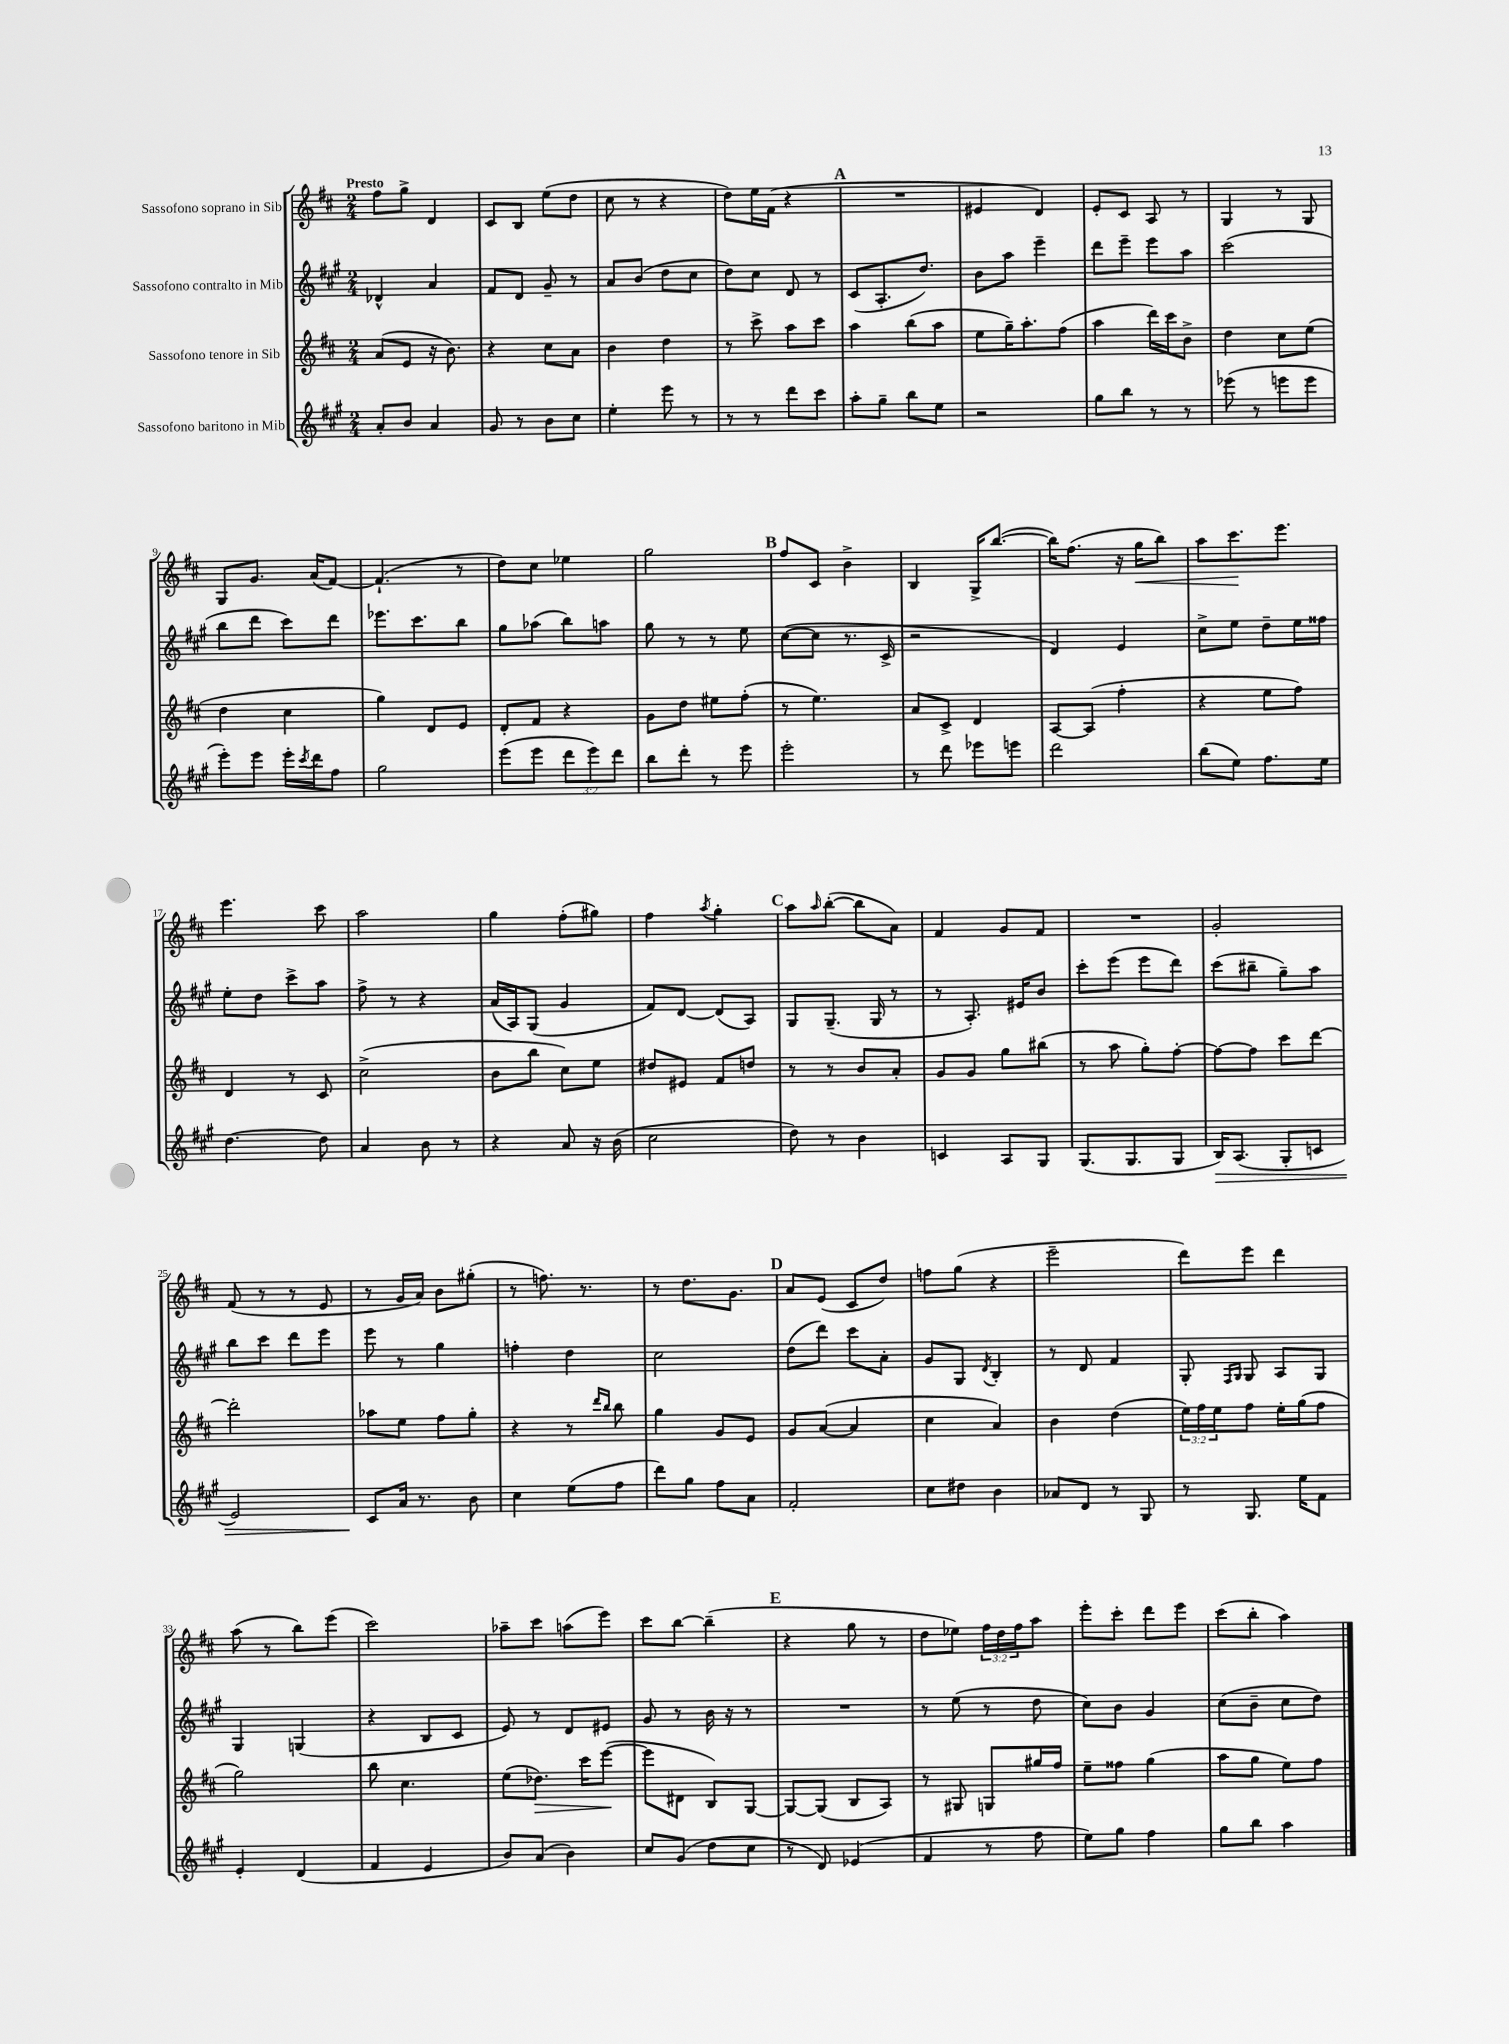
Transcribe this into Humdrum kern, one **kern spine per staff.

**kern	**kern	**kern	**kern
*staff4	*staff3	*staff2	*staff1
*clefG2	*clefG2	*clefG2	*clefG2
*k[f#c#g#]	*k[f#c#]	*k[f#c#g#]	*k[f#c#]
*M2/4	*M2/4	*M2/4	*M2/4
8a'	(8a	4d-^^	8ff#
8b	8e	.	8gg^
4a	16r	4a	4d
.	8.b)	.	.
=	=	=	=
8g#	4r	8f#	8c#
8r	.	8d	8B
8b	8cc#	8g#~	(8ee
8cc#	8a	8r	8dd
=	=	=	=
4ee'	4b	8a	8cc#
.	.	(8b	8r
8eee	4dd	8dd	4r
8r	.	8cc#	.
=	=	=	=
8r	8r	8dd)	8dd)
8r	8ccc#^	8cc#	16ee
.	.	.	(16f#
8ddd	8aa	8d	4r
8ccc#	8ccc#	8r	.
=	=	=	=
8aa'	4aa	(8c#	2r
8gg#~	.	8.A'	.
8bb	(8bb	.	.
.	.	8.dd)	.
8ee	8aa	.	.
=	=	=	=
2r	8ee	8b	4e#
.	16gg~)	8aa	.
.	8.aa'	.	.
.	.	4eee~	4d)
.	(8ff#	.	.
=	=	=	=
8gg#	4aa	8ddd	8e'
8bb	.	8eee~	8c#
8r	16ddd)	8eee	8A
.	16ccc#	.	.
8r	8b^	8aa	8r
=	=	=	=
(8eee-	4dd	(2ccc#	4G
8r	.	.	.
8eee	8cc#	.	8r
8eee	(8ee	.	8G
=	=	=	=
8eee')	4dd	8bb	8G
8eee	.	8ddd	8.g
16eee'	4cc#	8ccc#)	.
8qccc#	.	.	.
16ddd	.	.	(16a
8ff#	.	8ddd	[8f#)
=	=	=	=
2gg#	4gg)	8.eee-	(4.f#`]
.	.	8.ccc#	.
.	8d	.	.
.	8e	8bb	8r
=	=	=	=
(8eee	8d'	8gg#	8dd)
8eee	8f#	(8aa-	8cc#
12ddd	4r	8bb)	4ee-
12eee)	.	.	.
.	.	8aa	.
12ddd	.	.	.
=	=	=	=
8bb	8g	8gg#	2gg
8ddd'	8dd	8r	.
8r	8ee#	8r	.
8eee	(8ff#'	8ee	.
=	=	=	=
2eee'	8r	([8cc#	8ff#
.	4.ee)	8cc#]	8c#
.	.	8.r	4b^
.	.	16c#^	.
=	=	=	=
8r	8a	2r	4B
8ddd	8c#^	.	.
8eee-	4d	.	16G^
.	.	.	([8.bb
8eee	.	.	.
=	=	=	=
2ddd	[8A	4d)	16bb])
.	.	.	(8.ff#
.	(8A]	.	.
.	4ff#'	4e	16r
.	.	.	16gg
.	.	.	8bb)
=	=	=	=
(8bb	4r	8cc#^	8aa
8ee)	.	8ee	8.ccc#
8.ff#	8ee	8dd~	.
.	.	.	8.eee
.	8ff#)	16ee	.
16ee	.	16ff##	.
=	=	=	=
[4.dd	4d	8ee'	4.eee
.	.	8dd	.
.	8r	8ccc#^	.
8dd]	8c#	8aa	8ccc#
=	=	=	=
4a	(2cc#^	8ff#^	2aa
.	.	8r	.
8b	.	4r	.
8r	.	.	.
=	=	=	=
4r	8b	(16a	4gg
.	.	16A)	.
.	8bb	(8G#	.
8a	8cc#)	4g#	(8ff#'
16r	8ee	.	8gg#)
(16b	.	.	.
=	=	=	=
2cc#	8dd#	8f#)	4ff#
.	8e#	[8d	.
.	.	.	8qaa
.	8f#	(8d]	4gg'
.	8dd	8A)	.
=	=	=	=
8dd)	8r	8G#	8aa
.	.	.	16qqaa
8r	8r	(8.G#~	([8bb'
4b	8b	.	8bb]
.	.	16G#	.
.	8a'	8r	8a)
=	=	=	=
4c	8g	8r	4f#
.	8g	8.A')	.
8A	8gg	.	8g
.	.	16e#	.
8G#	(8bb#	8b	8f#
=	=	=	=
(8.G#	8r	8ccc#'	2r
.	8aa	(8eee	.
8.G#	.	.	.
.	8gg')	8eee	.
8G#	[8ff#'	8ddd)	.
=	=	=	=
16B)	8ff#_	(8ccc#	2g'
(8.A	.	.	.
.	8ff#]	8bb#~	.
8G#'	8ccc#	8gg#~)	.
8c	[8ddd	8aa	.
=	=	=	=
2e)	2ddd']	8bb	(8f#
.	.	8ccc#	8r
.	.	8ddd	8r
.	.	8eee	8e
=	=	=	=
8c#	8aa-	8eee	8r
16a	8ee	8r	16g
8.r	.	.	16a)
.	8ff#	4gg#	8b
8b	8gg'	.	(8gg#'
=	=	=	=
4cc#	4r	4ff'	8r
.	.	.	8.ff)
(8ee	8r	4dd	.
.	.	.	8.r
.	16qqddd	.	.
.	16qqbb	.	.
8ff#	8bb	.	.
=	=	=	=
8ddd)	4gg	2cc#	8r
8gg#	.	.	8.dd
8ff#	8g	.	.
.	.	.	8.g
8a	8e	.	.
=	=	=	=
2f#'	8g	(8dd	8a
.	([8a	8ddd)	(8e
.	4a]	8ccc#	8c#
.	.	8a'	8dd)
=	=	=	=
8cc#	4cc#	8g#	8ff
8dd#	.	8G#	(8gg
.	.	8qd	.
4b	4a)	4B'	4r
=	=	=	=
8a-	4b	8r	2eee~
8d	.	8d	.
8r	(4dd	4f#	.
8G#	.	.	.
=	=	=	=
8r	24ee)	8G#'	8ddd)
.	24ff#	.	.
.	24ee	.	.
.	.	16qqF#	.
.	.	16qqG#	.
8.G#	8ff#	8G#	8eee
.	16ee'	8A	4ddd
16ee	(16gg	.	.
8f#	8ff#	8G#	.
=	=	=	=
4e'	2gg)	4G#	(8aa
.	.	.	8r
(4d	.	(4G	8bb)
.	.	.	(8eee
=	=	=	=
4f#	8bb	4r	2ccc#)
.	4.cc#	.	.
4e	.	8B	.
.	.	8c#	.
=	=	=	=
8b)	(8ee	8e)	8aa-~
(8a	8.dd-)	8r	8ccc#
4b)	.	8d	(8aa
.	16ccc#	.	.
.	([8eee	8e#	8eee)
=	=	=	=
8cc#	8eee]	8g#	8ccc#
(8g#	8d#	8r	[8bb
8dd	8B)	16b	(4bb~]
.	.	16r	.
8cc#	[8G	8r	.
=	=	=	=
8r	8G_	2r	4r
8d)	(8G]	.	.
(4e-	8B	.	8gg
.	8A)	.	8r
=	=	=	=
4f#	8r	8r	8dd
.	8G#	(8ee	8ee-)
8r	8G	8r	24ff#
.	.	.	24dd
.	.	.	24ff#
8ff#	16gg#	8dd	8aa
.	16ff#	.	.
=	=	=	=
8ee)	8ee~	8cc#)	8eee'
8gg#	8ff##	8b	8ccc#'
4ff#	(4gg	4g#	8ddd
.	.	.	8eee
=	=	=	=
8gg#	8aa	(8cc#	(8ccc#
8bb	8gg	8b~	8bb'
4aa	8ee)	8cc#	4aa)
.	8ff#	8dd)	.
==	==	==	==
*-	*-	*-	*-
